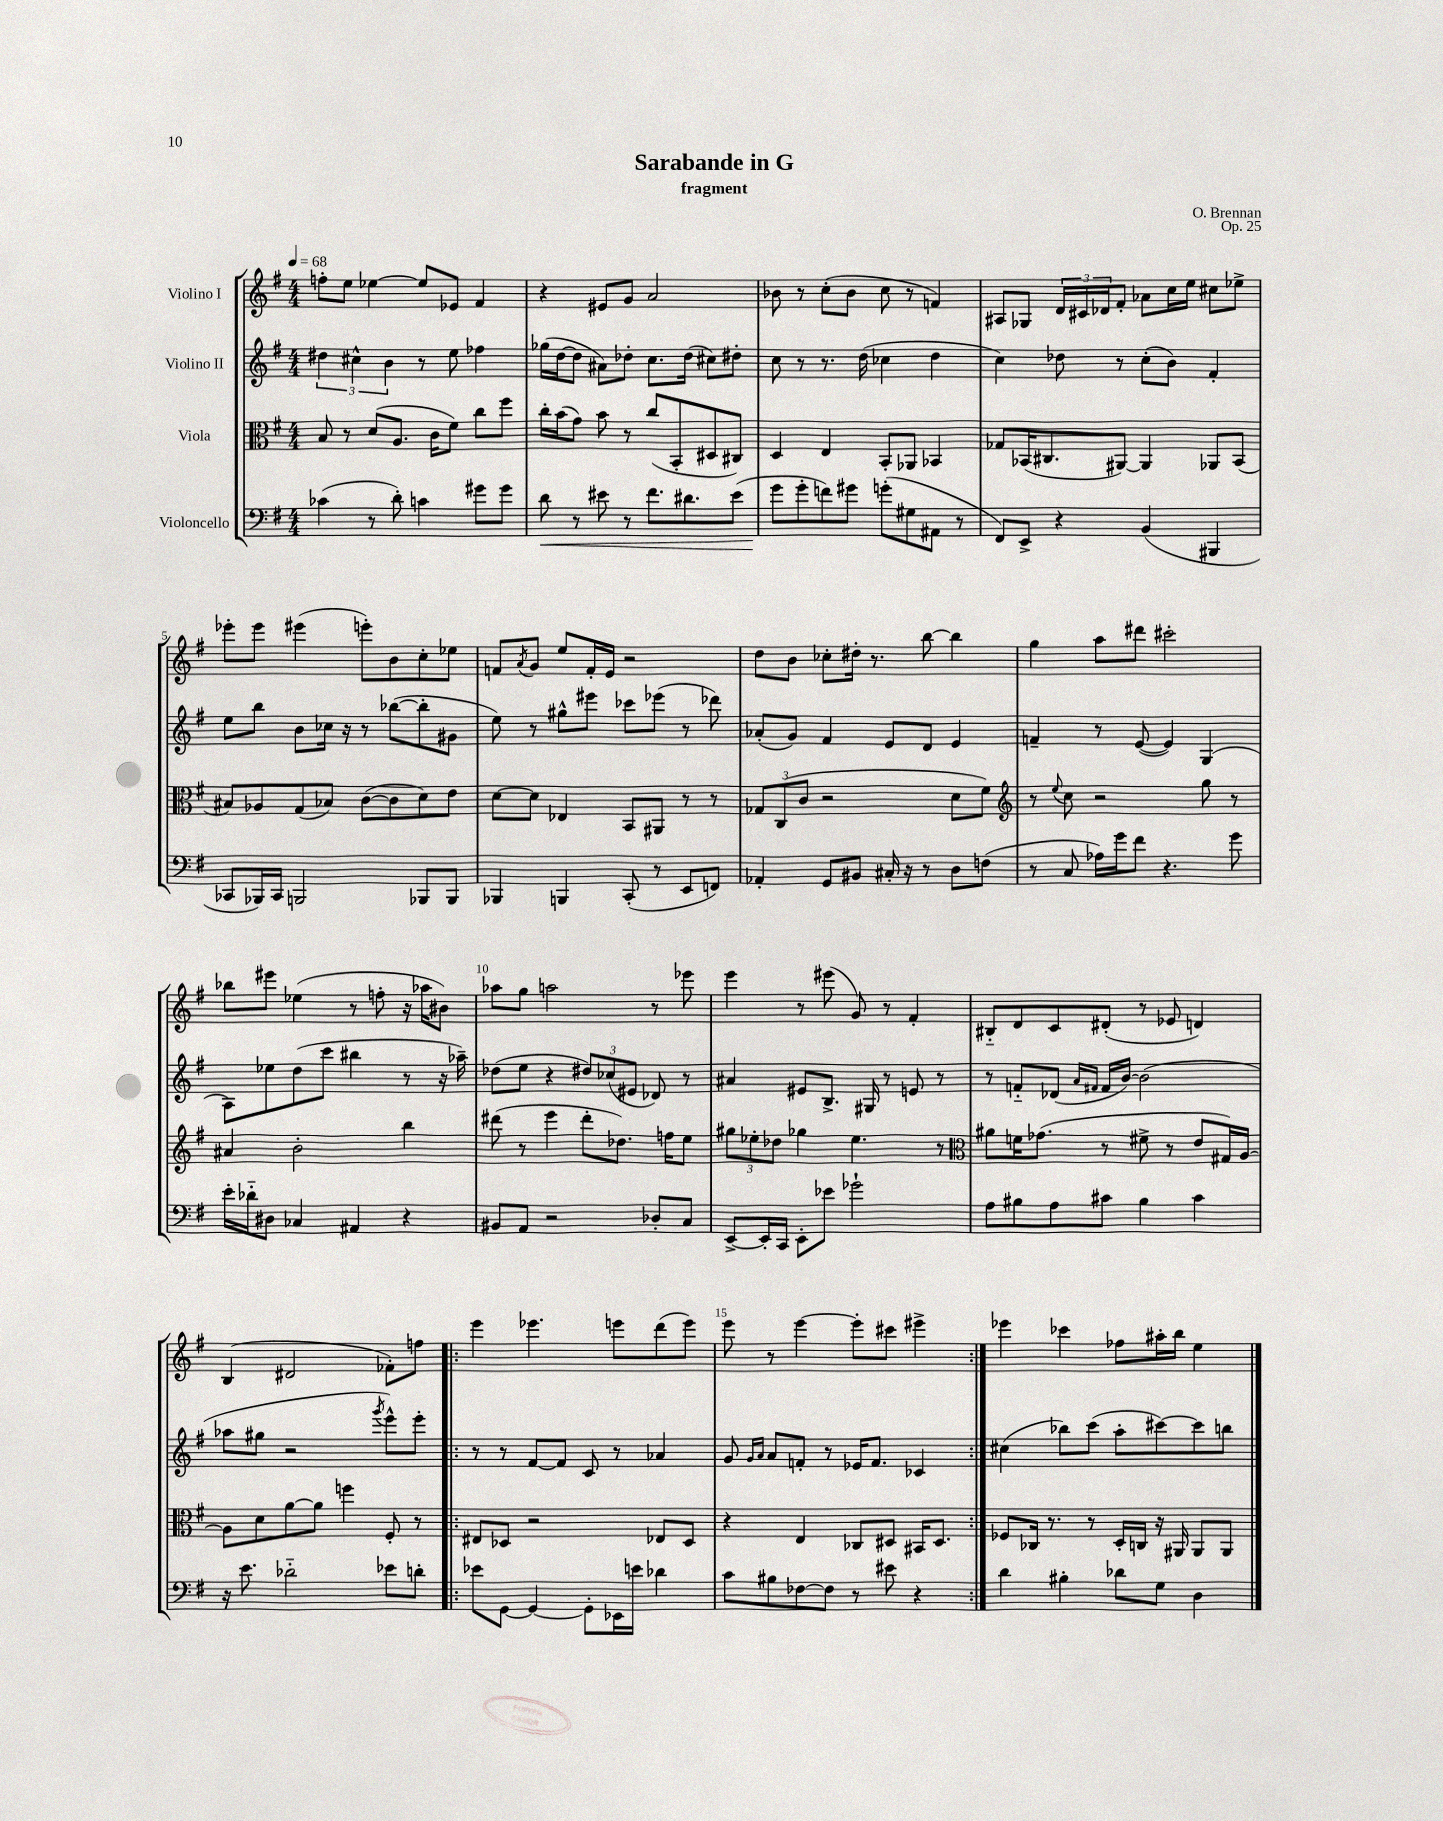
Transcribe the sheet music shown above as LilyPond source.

\header { title = "Sarabande in G" composer = "O. Brennan" subtitle = "fragment" opus = "Op. 25" }
<<
\new StaffGroup <<
\new Staff = "s0" \with { instrumentName = "Violino I" } {
    \clef treble \key g \major \numericTimeSignature \time 4/4 \tempo 4 = 68
    f''8-. e''8 ees''4~ ees''8 ees'8 fis'4 |
    r4 eis'8 g'8 a'2 |
    bes'8 r8 c''8-.( bes'8 c''8 r8 f'4) |
    ais8 ges8 \tuplet 3/2 { d'16 cis'16 des'16 } fis'8-. aes'8 c''16 e''16 cis''8 ees''8-> |
    ees'''8-. ees'''8 eis'''4( e'''8-.) b'8 c''8-. ees''8 |
    f'8 \acciaccatura { a'8 } g'8 e''8 f'16-. e'16 r2 |
    d''8 b'8 ces''8-. dis''16-. r8. b''8~ b''4 |
    g''4 a''8 dis'''8 cis'''2-. |
    bes''8 eis'''8 ees''4( r8 f''8-. r16 aes''16 bis'8) |
    aes''8 g''8 a''2 r8 ees'''8 |
    e'''4 r8 eis'''8( g'8) r8 fis'4-. |
    bis8-_ d'8 c'8 dis'8-.( r8 ees'8 d'4) |
    b4( dis'2 fes'8-.) f''8 |
    \repeat volta 2 { e'''4 ees'''4. e'''8 d'''8( e'''8) |
    e'''8 r8 e'''4~ e'''8-. cis'''8 eis'''4-> | }
    ees'''4 ces'''4 fes''8 ais''16-. b''16 e''4 \bar "|." |
}
\new Staff = "s1" \with { instrumentName = "Violino II" } {
    \clef treble \key g \major \numericTimeSignature \time 4/4
    \tuplet 3/2 { dis''4 cis''4-^ b'4 } r8 e''8 fes''4 |
    ges''16( d''16~ d''8 ais'8) des''8-. c''8. des''16( cis''8) dis''8-. |
    c''8 r8 r8. d''16( ces''4 d''4 |
    c''4) des''8 r8 c''8-.( b'8) fis'4-. |
    e''8 b''8 b'8 ces''16 r16 r8 bes''8~( bes''8-. gis'8 |
    e''8) r8 gis''8-^ eis'''8 ces'''8 ees'''8( r8 des'''8) |
    aes'8-.( g'8) fis'4 e'8 d'8 e'4 |
    f'4-- r8 e'8~( e'4) g4( |
    a8) ees''8 d''8( c'''8 bis''4 r8 r16 aes''16--) |
    des''8( e''8 r4 \tuplet 3/2 { dis''8) ces''8( eis'8 } des'8) r8 |
    ais'4 eis'8 b8.-> gis16 r8 e'8 r8 |
    r8 f'8-_ des'8( \grace { a'16 fis'16 } fis'16 b'16~) b'2( |
    aes''8 gis''8 r2 \acciaccatura { g'''8 } e'''8-^) e'''8-. |
    \repeat volta 2 { r8 r8 fis'8~ fis'8 c'8 r8 aes'4 |
    g'8 \grace { g'16 a'16 } a'8 f'8-. r8 ees'16 f'8. ces'4 | }
    cis''4( bes''8) c'''8( a''8-. cis'''8~) cis'''8 b''8 \bar "|." |
}
\new Staff = "s2" \with { instrumentName = "Viola" } {
    \clef alto \key g \major \numericTimeSignature \time 4/4
    b8 r8 d'8( a8. c'16 fis'8) c''8 fis''8 |
    c''16-. b'16( g'8) b'8 r8 c''8( b,8-. dis8 cis8) |
    d4 e4 b,8-. aes,8 bes,4 |
    ges8 bes,16( cis8. ais,8~) ais,4 aes,8 bes,8( |
    bis8) aes8 g8( bes8) c'8~( c'8 d'8) e'8 |
    d'8~ d'8 ees4 b,8 ais,8 r8 r8 |
    \tuplet 3/2 { ges8 c8( c'8 } r2 d'8 fis'8) |
    \clef treble r8 \appoggiatura { e''8 } c''8 r2 g''8 r8 |
    ais'4 b'2-. b''4 |
    dis'''8( r8 e'''4 dis'''8-. des''8.) f''16 e''8 |
    \tuplet 3/2 { gis''8 ees''8-. des''8 } ges''4 ees''4. r8 |
    \clef alto ais'8 f'16 ges'8.( r8 fis'8-> r8 e'8 gis16) a16~ |
    a8 d'8 a'8~ a'8 f''4 fis8-. r8 |
    \repeat volta 2 { eis8 des8 r2 ees8 des8 |
    r4 e4 ces8 dis8 bis,16 dis8. | }
    fes8 ces16 r8. r8 d16-. c16 r16 ais,16 ais,8 ais,8 \bar "|." |
}
\new Staff = "s3" \with { instrumentName = "Violoncello" } {
    \clef bass \key g \major \numericTimeSignature \time 4/4
    ces'4( r8 d'8-.) c'4 gis'8 gis'8 |
    d'8\< r8 eis'8 r8 fis'8. dis'8. eis'8( |
    g'8\! g'8-. f'8) gis'8 g'8-.( gis8 ais,8 r8 |
    fis,8) e,8-> r4 b,4( bis,,4 |
    ces,8 bes,,16) ces,16 b,,2 bes,,8 bes,,8 |
    bes,,4 b,,4 c,8-.( r8 e,8 f,8) |
    aes,4-. g,8 bis,8 cis16-. r16 r8 d8 f8( |
    r8 c8 aes16) g'16 fis'8 r4. g'8 |
    e'16-. des'16-_ dis8 ces4 ais,4 r4 |
    bis,8 a,8 r2 des8-. c8 |
    e,8~-> e,16-. c,16 e,8-. ees'8 ges'2-! |
    a8 bis8 a8 cis'8 bis4 cis'4 |
    r16 e'8. des'2-_ ees'8 d'8-. |
    \repeat volta 2 { ees'8 g,8~ g,4~ g,8-. ees,16 e'16 des'4 |
    c'8 bis8 fes8~ fes8 r8 eis'8 r4 | }
    d'4 bis4-. des'8 g8 d4 \bar "|." |
}
>>
>>
\layout { \context { \Score \override BarNumber.break-visibility = ##(#f #t #t) barNumberVisibility = #(every-nth-bar-number-visible 5) } }
